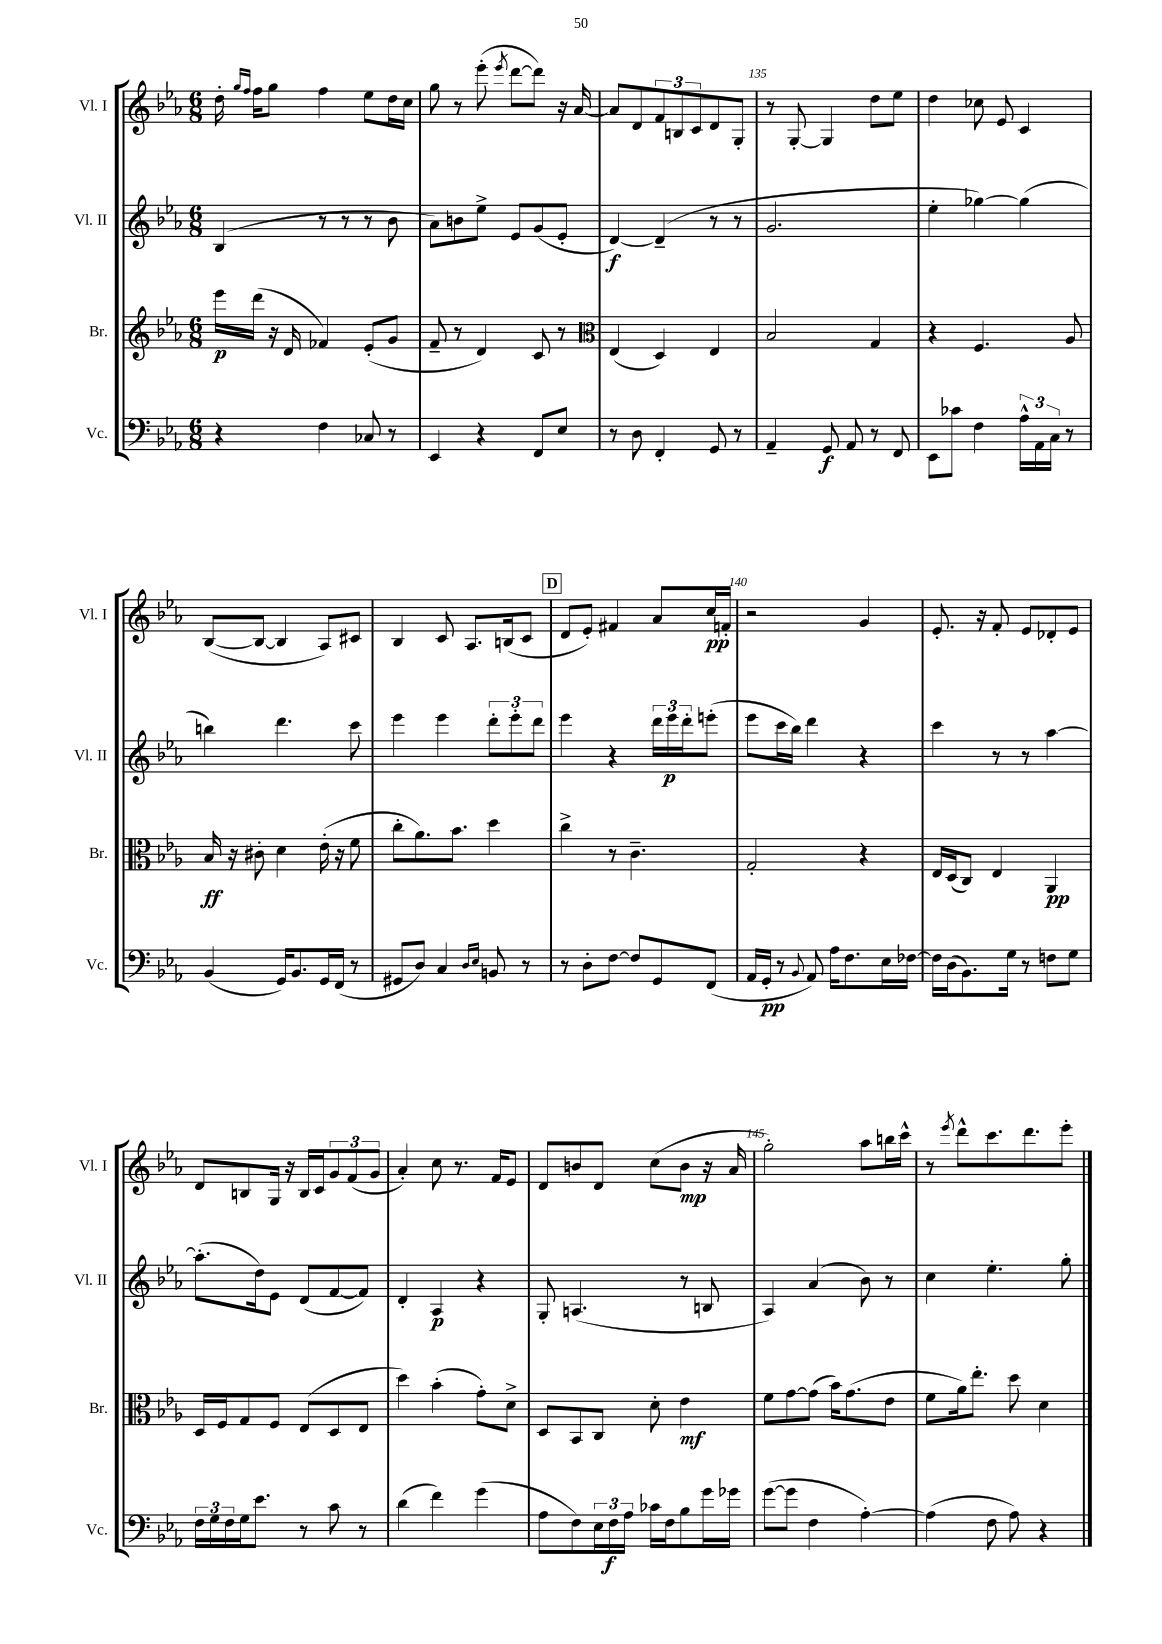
<<
\new StaffGroup <<
\new Staff = "s0" \with { instrumentName = "Vl. I" shortInstrumentName = "Vl. I" } {
    \clef treble \key ees \major \numericTimeSignature \time 6/8
    d''16-. \grace { g''16 f''16 } f''16 g''8 f''4 ees''8 d''16 c''16 |
    g''8 r8 ees'''8-.( \acciaccatura { ees'''8 } d'''8~ d'''8) r16 aes'16~ |
    aes'8 d'8 \tuplet 3/2 { f'8 b8 c'8 } d'8 g8-. |
    r8 g8~-. g4 d''8 ees''8 |
    d''4 ces''8 ees'8 c'4 |
    bes8~( bes8~ bes4 aes8) cis'8 |
    bes4 c'8 aes8. b16( c'8 |
    \mark \markup { \box "D" } d'8 ees'8-.) fis'4 aes'8 c''16\pp f'16-. |
    r2 g'4 |
    ees'8.-. r16 f'8-. ees'8 des'8-. ees'8 |
    d'8 b8 g16 r16 b16 c'16 \tuplet 3/2 { g'8 f'8( g'8 } |
    aes'4-.) c''8 r8. f'16 ees'8 |
    d'8 b'8 d'8 c''8( b'8\mp r16 aes'16 |
    g''2-.) aes''8 b''16 c'''16-^ |
    r8 \acciaccatura { ees'''8 } d'''8-^ c'''8. d'''8. ees'''8-. \bar "|." |
}
\new Staff = "s1" \with { instrumentName = "Vl. II" shortInstrumentName = "Vl. II" } {
    \clef treble \key ees \major \numericTimeSignature \time 6/8
    bes4( r8 r8 r8 bes'8 |
    aes'8) b'8 ees''8-> ees'8 g'8( ees'8-. |
    d'4~\f) d'4--( r8 r8 |
    g'2. |
    ees''4-. ges''4~) ges''4( |
    b''4) d'''4. c'''8 |
    ees'''4 ees'''4 \tuplet 3/2 { d'''8-. ees'''8-. d'''8 } |
    \mark \markup { \box "D" } ees'''4 r4 \tuplet 3/2 { d'''16 ees'''16\p d'''16-. } e'''8-.( |
    ees'''8 c'''16 bes''16) d'''4 r4 |
    c'''4 r8 r8 aes''4~ |
    aes''8.-.( d''16) ees'8 d'8( f'8~ f'8) |
    d'4-. aes4\p r4 |
    g8-. a4.( r8 b8 |
    aes4) aes'4( bes'8) r8 |
    c''4 ees''4.-. g''8-. \bar "|." |
}
\new Staff = "s2" \with { instrumentName = "Br." shortInstrumentName = "Br." } {
    \clef treble \key ees \major \numericTimeSignature \time 6/8
    ees'''16\p d'''16( r16 d'16 fes'4) ees'8-.( g'8 |
    f'8-- r8 d'4) c'8 r8 |
    \clef alto ees4( d4) ees4 |
    bes2 g4 |
    r4 f4. aes8 |
    bes16\ff r16 cis'8-. d'4 ees'16-.( r16 f'8 |
    c''8-. aes'8.) bes'8. d''4 |
    \mark \markup { \box "D" } c''4-> r8 c'4.-- |
    g2-. r4 |
    ees16 d16( c8) ees4 aes,4\pp |
    d16 f16 g8 f8 ees8( d8 ees8 |
    d''4) bes'4-.( g'8-.) d'8-> |
    d8 bes,8 c8 d'8-. ees'4\mf |
    f'8 g'8~ g'8( bes'16) g'8.( ees'8 |
    f'8 aes'16) ees''8.-. d''8 d'4 \bar "|." |
}
\new Staff = "s3" \with { instrumentName = "Vc." shortInstrumentName = "Vc." } {
    \clef bass \key ees \major \numericTimeSignature \time 6/8
    r4 f4 ces8 r8 |
    ees,4 r4 f,8 ees8 |
    r8 d8 f,4-. g,8 r8 |
    aes,4-- g,8\f aes,8 r8 f,8 |
    ees,8 ces'8 f4 \tuplet 3/2 { aes16-^ aes,16 c16 } r8 |
    bes,4( g,16) bes,8. g,16 f,16( r8 |
    gis,8 d8) c4 \grace { d16 ees16 } b,8 r8 |
    \mark \markup { \box "D" } r8 d8-. f8~ f8 g,8 f,8( |
    aes,16 g,16-.\pp r8 \appoggiatura { bes,8 } aes,8) aes16 f8. ees16 fes16~ |
    fes16 d16( bes,8.) g16 r8 f8 g8 |
    \tuplet 3/2 { f16 g16 f16 } g16 ees'8. r8 c'8 r8 |
    d'4( f'4) g'4( |
    aes8 f8) \tuplet 3/2 { ees16 f16\f aes16 } ces'16 f16 bes8 g'16 ges'16 |
    g'8~( g'8 f4 aes4~-.) |
    aes4( f8 aes8) r4 \bar "|." |
}
>>
>>
\layout { \context { \Score currentBarNumber = #132 \override BarNumber.break-visibility = ##(#f #t #t) barNumberVisibility = #(every-nth-bar-number-visible 5) } }
